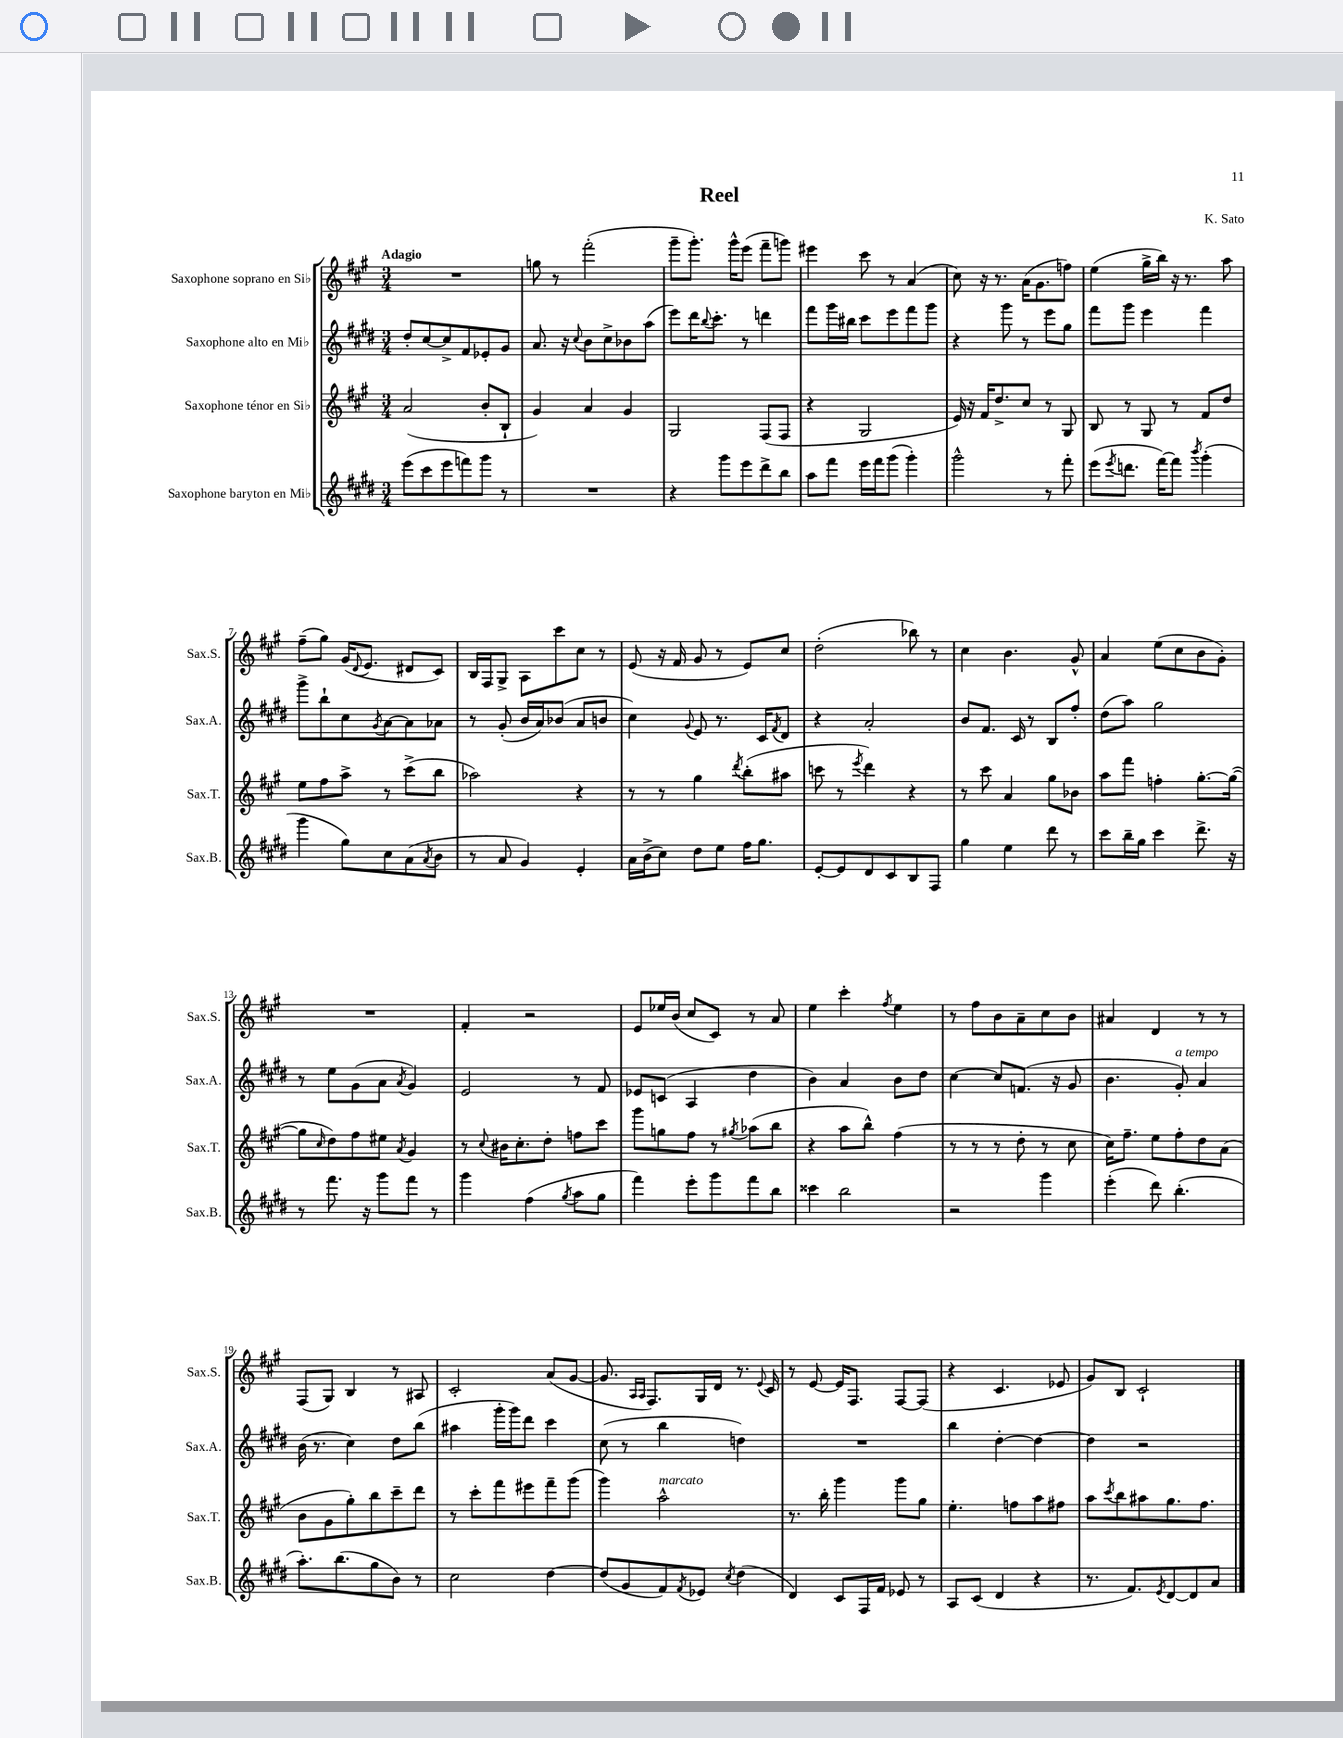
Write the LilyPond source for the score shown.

\header { title = "Reel" composer = "K. Sato" }
<<
\new StaffGroup <<
\new Staff = "s0" \with { instrumentName = "Saxophone soprano en Sib" shortInstrumentName = "Sax.S." } {
    \clef treble \key a \major \numericTimeSignature \time 3/4 \tempo "Adagio"
    R2. |
    g''8 r8 fis'''2-.( |
    gis'''8-- gis'''8.-.) gis'''16-^ e'''8( fis'''8-- g'''8) |
    eis'''4 cis'''8 r8 a'4( |
    cis''8) r16 r8. a'16( gis'8. f''8) |
    e''4( gis''16-> b''16) r16 r8. a''8 |
    fis''8--( gis''8) gis'16( \appoggiatura { d'8 } e'8. dis'8 cis'8) |
    b16 fis16 gis8-> a8 cis'''8 cis''8 r8 |
    e'8( r16 fis'16 gis'8 r8 e'8) cis''8 |
    d''2-.( bes''8) r8 |
    cis''4 b'4. gis'8-^ |
    a'4 e''8( cis''8 b'8 gis'8-.) |
    R2. |
    fis'4-. r2 |
    e'8 ees''16 b'16( cis''8 cis'8) r8 a'8 |
    e''4 cis'''4-. \acciaccatura { fis''8 } e''4 |
    r8 fis''8 b'8 a'8-- cis''8 b'8 |
    ais'4 d'4 r8 r8 |
    fis8( gis8) b4 r8 ais8 |
    cis'2-. a'8( gis'8~ |
    gis'8. \grace { a16 a16 } fis8.) gis16 d'16 r8. \appoggiatura { e'8 } cis'16 |
    r8 e'8~ e'16 fis8. fis8~ fis8( |
    r4 cis'4. ees'8 |
    gis'8) b8 cis'2-! \bar "|." |
}
\new Staff = "s1" \with { instrumentName = "Saxophone alto en Mib" shortInstrumentName = "Sax.A." } {
    \clef treble \key e \major \numericTimeSignature \time 3/4
    dis''8-. cis''8~ cis''8-> fis'8 ees'8-. gis'8 |
    a'8. r16 \appoggiatura { cis''8 } b'8 cis''8-> bes'8 a''8( |
    e'''8) dis'''16 \appoggiatura { b''8 } cis'''8.-. r8 d'''4 |
    fis'''8 gis'''16 bis''16 cis'''8 e'''8 fis'''8 gis'''8 |
    r4 gis'''8 r8 e'''8 gis''8 |
    fis'''8 gis'''8 e'''4 fis'''4 |
    gis'''8-> b''8-! cis''8 \acciaccatura { gis'8 } a'8~ a'8 aes'8 |
    r8 gis'8-.( b'16 a'16) bes'8( a'8 b'8 |
    cis''4) \appoggiatura { gis'8 } e'8 r8. cis'16 \acciaccatura { fis'8 } dis'8 |
    r4 a'2-. |
    b'8 fis'8. cis'16 r8 b8 fis''8-. |
    dis''8( a''8) gis''2 |
    r8 e''8 gis'8( a'8 \acciaccatura { a'8 } gis'4) |
    e'2 r8 fis'8 |
    ees'8 c'8( a4 dis''4 |
    b'4) a'4 b'8 dis''8 |
    cis''4~ cis''8 f'8.( r16 gis'8 |
    b'4. gis'8-.^\markup { \italic "a tempo" }) a'4 |
    b'16( r8. cis''4) dis''8 b''8( |
    ais''4 gis'''16-. gis'''16) dis'''8 cis'''4 |
    cis''8( r8 b''4 d''4) |
    R2. |
    b''4 dis''4~-. dis''4~ |
    dis''4 r2 \bar "|." |
}
\new Staff = "s2" \with { instrumentName = "Saxophone ténor en Sib" shortInstrumentName = "Sax.T." } {
    \clef treble \key a \major \numericTimeSignature \time 3/4
    a'2( b'8-. b8-! |
    gis'4) a'4 gis'4 |
    gis2 fis8( fis8 |
    r4 gis2 |
    e'16) r16 fis'16 d''8.-> cis''8 r8 gis8 |
    b8 r8 gis8 r8 fis'8 d''8 |
    e''8 fis''8 a''8-> r8 cis'''8->( b''8 |
    aes''2) r4 |
    r8 r8 gis''4 \acciaccatura { d'''8 } b''8-.( ais''8 |
    c'''8 r8 \acciaccatura { e'''8 } d'''4) r4 |
    r8 cis'''8 a'4 gis''8 bes'8 |
    a''8 fis'''8 f''4-. gis''8.~-. gis''16~( |
    gis''8 \grace { cis''16 } d''8) fis''8 eis''8 \acciaccatura { a'8 } gis'4 |
    r8 \appoggiatura { cis''8 } bis'16 cis''8.-. d''8-. f''8 cis'''8 |
    gis'''8 g''8 fis''8 r8 \acciaccatura { gis''8 } aes''8( b''8 |
    r4 a''8 b''8-^) fis''4( |
    r8 r8 r8 d''8-. r8 cis''8 |
    cis''16) fis''8.-- e''8 fis''8-. d''8 a'8( |
    b'8 gis'8 gis''8-.) b''8 cis'''8-- d'''8 |
    r8 cis'''8-. fis'''8 eis'''8 fis'''8-- gis'''8( |
    gis'''4) a''2-^^\markup { \italic "marcato" } |
    r8. b''16-. gis'''4 gis'''8 gis''8 |
    e''4.-. f''8 a''8 fis''8 |
    a''8 \acciaccatura { cis'''8 } b''8 ais''8 gis''8. fis''8. \bar "|." |
}
\new Staff = "s3" \with { instrumentName = "Saxophone baryton en Mib" shortInstrumentName = "Sax.B." } {
    \clef treble \key e \major \numericTimeSignature \time 3/4
    e'''8( cis'''8 e'''8 f'''8) gis'''8 r8 |
    R2. |
    r4 gis'''8 e'''8 dis'''8-> b''8 |
    a''8 fis'''8 e'''16 fis'''16 gis'''8( gis'''4-.) |
    gis'''2-^ r8 fis'''8-. |
    e'''8( \acciaccatura { e'''8 } d'''8. fis'''16~) fis'''8 \acciaccatura { b'''8 } gis'''4-.( |
    gis'''4 gis''8) cis''8 a'8( \acciaccatura { a'8 } b'8 |
    r8 a'8 gis'4) e'4-. |
    a'16 b'16->( cis''8) dis''8 e''8 fis''16 gis''8. |
    e'8~-. e'8 dis'8 cis'8 b8 fis8 |
    gis''4 e''4 dis'''8 r8 |
    cis'''8 b''16-- gis''16 cis'''4 dis'''8.-> r16 |
    r8 fis'''8. r16 gis'''8 fis'''8 r8 |
    gis'''4 fis''4( \acciaccatura { gis''8 } a''8 gis''8 |
    fis'''4) e'''8-. gis'''8 fis'''8 b''8 |
    cisis'''4 b''2 |
    r2 gis'''4 |
    e'''4-.( dis'''8) b''4.-.( |
    a''8.-.) b''8.( gis''8 b'8) r8 |
    cis''2 dis''4~ |
    dis''8( gis'8 fis'8) \acciaccatura { fis'8 } ees'8 \acciaccatura { cis''8 } dis''4( |
    dis'4) cis'8 fis16 fis'16 ees'8 r8 |
    a8 cis'8( dis'4 r4 |
    r8. fis'8.) \acciaccatura { e'8 } dis'8~ dis'8 a'8 \bar "|." |
}
>>
>>
